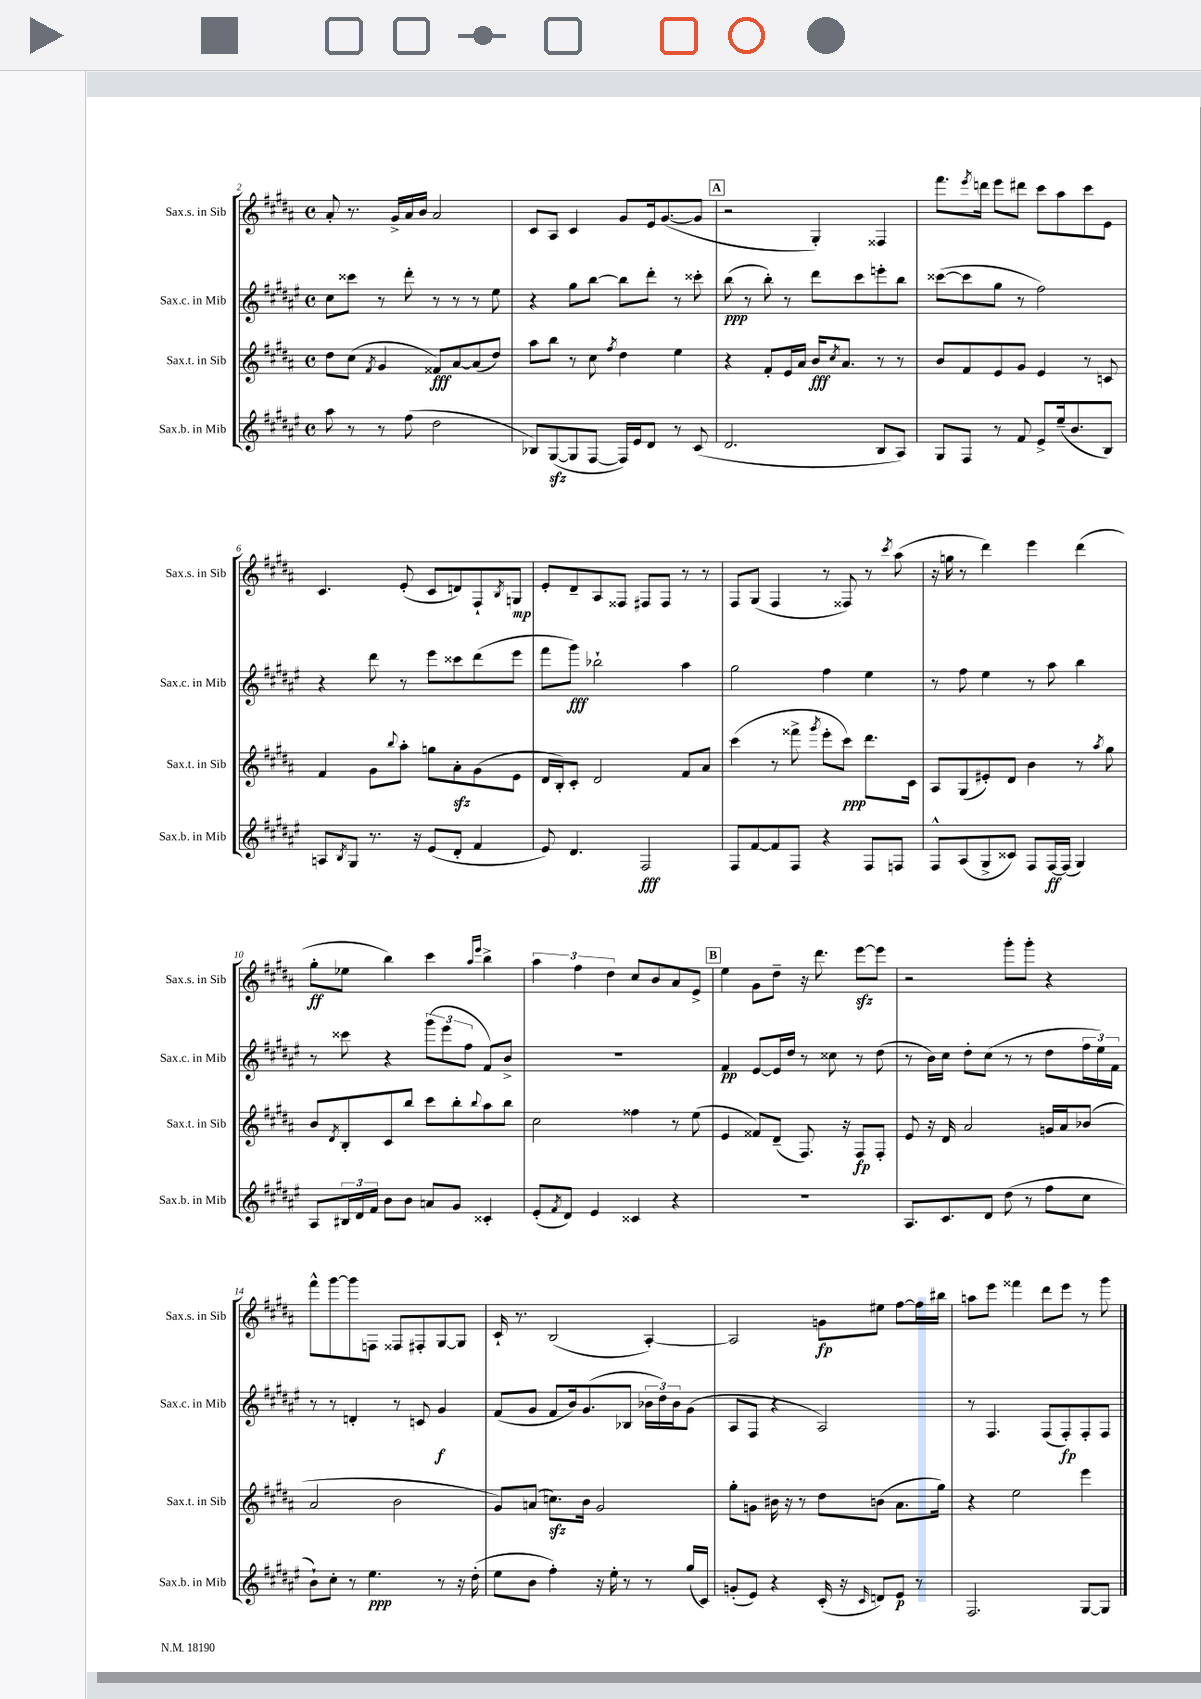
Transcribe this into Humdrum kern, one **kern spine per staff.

**kern	**dynam	**kern	**dynam	**kern	**dynam	**kern	**dynam
*part4	*part4	*part3	*part3	*part2	*part2	*part1	*part1
*staff4	*staff4	*staff3	*staff3	*staff2	*staff2	*staff1	*staff1
*I"Sax.b. in Mib	*	*I"Sax.t. in Sib	*	*I"Sax.c. in Mib	*	*I"Sax.s. in Sib	*
*I'Sax.b. in Mib	*	*I'Sax.t. in Sib	*	*I'Sax.c. in Mib	*	*I'Sax.s. in Sib	*
*clefG2	*	*clefG2	*	*clefG2	*	*clefG2	*
*k[f#c#g#d#a#e#]	*	*k[f#c#g#d#a#]	*	*k[f#c#g#d#a#e#]	*	*k[f#c#g#d#a#]	*
*M4/4	*	*M4/4	*	*M4/4	*	*M4/4	*
*met(c)	*	*met(c)	*	*met(c)	*	*met(c)	*
=2	=2	=2	=2	=2	=2	=2	=2
8aa#\	.	8dd#\L	.	8cc#\L	.	8a#'/	.
8r	.	(8cc#\J	.	8ccc##X\J	.	8.r	.
.	.	8qf#/	.	.	.	.	.
8r	.	4g#/	.	8r	.	.	.
.	.	.	.	.	.	16g#^/LL	.
(8ff#\	.	.	.	8ddd#'\	.	16a#/	.
.	.	.	.	.	.	16b/JJ	.
2dd#\	.	8f##X/L)	fff	8r	.	2a#/	.
.	.	[8a#/	.	8r	.	.	.
.	.	(8a#/]	.	8r	.	.	.
.	.	8dd#/J)	.	8ee#\	.	.	.
=3	=3	=3	=3	=3	=3	=3	=3
8B-X/L)	.	8aa#\L	.	4r	.	8c#/L	.
([8G#zz/	.	8bb\J	.	.	.	8A#/J	.
8G#/]	.	8r	.	8gg#\L	.	4c#/	.
[8F#/J	.	8cc#\	.	[8bb\J	.	.	.
.	.	8qff#/	.	.	.	.	.
16F#/LL])	.	4dd#\	.	8bb\L]	.	8g#/L	.
16e#/J	.	.	.	.	.	.	.
8d#/J	.	.	.	8ddd#'\J	.	16e/k	.
.	.	.	.	.	.	([8.g#/	.
8r	.	4ee\	.	8r	.	.	.
(8c#/	.	.	.	8ccc##X'\	.	8g#/J]	.
!!LO:REH:place=s1:t=A
=4	=4	=4	=4	=4	=4	=4	=4
2.d#/	.	4r	.	(8bb\	ppp	2r	.
.	.	.	.	8r	.	.	.
.	.	8f#'/L	.	8bb'\)	.	.	.
.	.	16e/L	.	8r	.	.	.
.	.	16a#/JJ	.	.	.	.	.
.	.	16b/KL	fff	8ddd#\L	.	4G#'/)	.
.	.	8qcc#/	.	.	.	.	.
.	.	8.a#/J	.	.	.	.	.
.	.	.	.	8ccc#\	.	.	.
8B/L	.	8r	.	8eeen'\	.	4F##X/	.
8A#/J)	.	8r	.	8bb\J	.	.	.
=5	=5	=5	=5	=5	=5	=5	=5
8G#/L	.	8b/L	.	([8ccc##X\L	.	8.fff#\L	.
8F#/J	.	8f#/	.	8ccc##\]	.	.	.
.	.	.	.	.	.	8qeee/	.
.	.	.	.	.	.	16dddn\Jk	.
8r	.	8e/	.	8gg#\J	.	8eee\L	.
8f#/	.	8g#/J	.	8r	.	8ddd#X\J	.
8e#^/L	.	4e/	.	2ff#\)	.	8ccc#\L	.
(16ee#~/k	.	.	.	.	.	8aa#\	.
8.b/	.	.	.	.	.	.	.
.	.	8r	.	.	.	8ccc#\	.
8B/J)	.	8cn/	.	.	.	8e\J	.
!!LO:LB:g=z
=6	=6	=6	=6	=6	=6	=6	=6
8An/L	.	4f#/	.	4r	.	4.c#/	.
8qB/	.	.	.	.	.	.	.
8G#/J	.	.	.	.	.	.	.
8.r	.	8g#\L	.	8ddd#\	.	.	.
.	.	8qqbb/	.	.	.	.	.
.	.	8aa#'\J	.	8r	.	(8e'/	.
16r	.	.	.	.	.	.	.
(8e#/L	.	8ggn\L	.	8eee#\L	.	8c#/L	.
8d#'/J	.	8a#zz'\	.	8ccc##X\	.	8dn/)	.
4f#/	.	(8g#\	.	(8ddd#\	.	8F#`/	.
.	.	.	.	.	.	8qB/	.
.	.	8e\J	.	8eee#\J	.	8Gn/J	mp
=7	=7	=7	=7	=7	=7	=7	=7
8e#/)	.	16d#/LL	.	8fff#\L	.	8e'/L	.
.	.	16B'/J)	.	.	.	.	.
4.d#/	.	8c#'/J	.	8ggg#\J)	fff	8d#~/	.
.	.	2d#/	.	2bb-X`\	.	8A#/	.
.	.	.	.	.	.	8F##X/J	.
2F#/	fff	.	.	.	.	8F#X/L	.
.	.	.	.	.	.	8F#/J	.
.	.	8f#/L	.	4aa#\	.	8r	.
.	.	8a#/J	.	.	.	8r	.
=8	=8	=8	=8	=8	=8	=8	=8
8F#/L	.	(4ccc#\	.	2gg#\	.	8F#/L	.
[8f#/	.	.	.	.	.	(8G#/J	.
8f#/]	.	8r	.	.	.	4F#/	.
8F#/J	.	8fff##X^\	.	.	.	.	.
.	.	8qggg#/	.	.	.	.	.
4r	.	8eee'\L	.	4ff#\	.	8r	.
.	.	8ccc#\J)	ppp	.	.	8F##X/)	.
8F#/L	.	8.ddd#\L	.	4ee#\	.	8r	.
.	.	.	.	.	.	8qccc#/	.
8Fn/J	.	.	.	.	.	(8aa#\	.
.	.	16c#\Jk	.	.	.	.	.
=9	=9	=9	=9	=9	=9	=9	=9
8F#^^/L	.	8A#/L	.	8r	.	16r	.
.	.	.	.	.	.	16ggn\	.
(8A#/	.	(8G#/	.	8ff#\	.	8r	.
8G#^/	.	8e#X'/)	.	4ee#\	.	4ddd#\)	.
8c##X/J)	.	8d#/J	.	.	.	.	.
8F#/L	.	4b\	.	8r	.	4eee\	.
[16F#/L	ff	.	.	8aa#\	.	.	.
(16F#/JJ]	.	.	.	.	.	.	.
4G#/)	.	8r	.	4bb\	.	(4ddd#\	.
.	.	8qaa#/	.	.	.	.	.
.	.	8gg#\	.	.	.	.	.
!!LO:LB:g=z
=10	=10	=10	=10	=10	=10	=10	=10
8A#/L	.	8b/L	.	8r	.	8gg#'\L	ff
.	.	8qd#/	.	.	.	.	.
24B#X/L	.	8B'/	.	8ccc##X\	.	8ee-X\J	.
24d#/	.	.	.	.	.	.	.
24f#/JJ	.	.	.	.	.	.	.
8b\L	.	8c#/	.	4r	.	4bb\)	.
8b\J	.	8bb/J	.	.	.	.	.
8an/L	.	8ccc#\L	.	(12ggg#\L	.	4ccc#\	.
.	.	.	.	12eee#\	.	.	.
8g#/J	.	8bb'\	.	.	.	.	.
.	.	.	.	12ff#\J	.	.	.
.	.	.	.	.	.	16qqaa#/LL	.
.	.	8qqbb/	.	.	.	16qqeee/JJ	.
4c##X'/	.	8aa#\	.	8f#/L)	.	4bb^\	.
.	.	8bb\J	.	8b^/J	.	.	.
=11	=11	=11	=11	=11	=11	=11	=11
(8e#'/L	.	2cc#\	.	1r	.	6aa#\	.
8qf#/	.	.	.	.	.	.	.
8d#/J)	.	.	.	.	.	.	.
.	.	.	.	.	.	6ff#\	.
4e#/	.	.	.	.	.	.	.
.	.	.	.	.	.	6dd#\	.
4c##X/	.	4ff##X\	.	.	.	8cc#/L	.
.	.	.	.	.	.	8b/	.
4r	.	8r	.	.	.	8a#/	.
.	.	(8ee\	.	.	.	8e^/J	.
!!LO:REH:place=s1:t=B
=12	=12	=12	=12	=12	=12	=12	=12
1r	.	4e/	.	4f#/	pp	4ee\	.
.	.	8f##X/L)	.	[8e#/L	.	8g#\L	.
.	.	(8d#~/J	.	16e#/L]	.	8dd#~\J	.
.	.	.	.	16dd#/JJ	.	.	.
.	.	8.F#/)	.	8r	.	16r	.
.	.	.	.	.	.	8.ddd#\	.
.	.	.	.	8cc##X\	.	.	.
.	.	16r	.	.	.	.	.
.	.	8F#/L	fp	8r	.	[8eeezz\L	.
.	.	8F#'/J	.	(8dd#\	.	8eee\J]	.
=13	=13	=13	=13	=13	=13	=13	=13
8.A#/L	.	8e/	.	8r	.	2r	.
.	.	16r	.	16b\LL)	.	.	.
8.c#/	.	16d#/	.	16cc#\JJ	.	.	.
.	.	2a#/	.	8dd#'\L	.	.	.
8d#/J	.	.	.	(8cc#\J	.	.	.
(8dd#\	.	.	.	8r	.	8ggg#'\L	.
8r	.	.	.	8r	.	8ggg#'\J	.
8ff#\L	.	16gn/LL	.	8dd#\L	.	4r	.
.	.	16a#/J	.	.	.	.	.
8cc#\J	.	(8b-X/J	.	24ff#\L	.	.	.
.	.	.	.	24ee#\)	.	.	.
.	.	.	.	24f#\JJ	.	.	.
!!LO:LB:g=z
=14	=14	=14	=14	=14	=14	=14	=14
8b`\L)	.	2a#/	.	8r	.	8fff#^^\L	.
8cc#'\J	.	.	.	8r	.	[8ggg#\	.
8r	.	.	.	4dn'/	.	8ggg#\]	.
4.ee#\	ppp	.	.	.	.	8Fn\J	.
.	.	2b\	.	8r	.	8F##X/L	.
.	.	.	.	8cn/	.	8F#X'/	.
8r	.	.	.	4g#/	f	[8G#/	.
16r	.	.	.	.	.	8G#/J]	.
(16dd#'\	.	.	.	.	.	.	.
=15	=15	=15	=15	=15	=15	=15	=15
8ee#\L	.	8g#/L)	.	(8f#/L	.	16c#`/	.
.	.	.	.	.	.	8.r	.
8b\J	.	(8an/J	.	8g#/J	.	.	.
4ff#'\)	.	8.ccnzz\L)	.	8f#/L	.	(2B/	.
.	.	.	.	16b/k)	.	.	.
.	.	16b\Jk	.	(8.g#/	.	.	.
16r	.	2g#/	.	.	.	.	.
16ee#'\	.	.	.	.	.	.	.
8r	.	.	.	8B-X/J	.	.	.
8r	.	.	.	24b-X\LL	.	[4A#'/)	.
.	.	.	.	24dd#\)	.	.	.
.	.	.	.	24b-\J	.	.	.
(16gg#/LL	.	.	.	(8g#\J	.	.	.
16c#/JJ)	.	.	.	.	.	.	.
=16	=16	=16	=16	=16	=16	=16	=16
(8gn'/L	.	8gg#'\L	.	8A#/L	.	2A#/]	.
8e#/J)	.	8gn\J	.	8F#/J	.	.	.
4r	.	16b#X\	.	4r	.	.	.
.	.	16r	.	.	.	.	.
.	.	8r	.	.	.	.	.
(16c#'/	.	8dd#\L	.	2A#/)	.	8gn\L	fp
16r	.	.	.	.	.	.	.
16qqc#/	.	.	.	.	.	.	.
8dn/L)	.	(8bn\J	.	.	.	8ee#X\J	.
8e#/J	p	8.a#\L	.	.	.	[8ff#\L	.
8r	.	.	.	.	.	16ff#\L]	.
.	.	16gg#\Jk)	.	.	.	16bb#X\JJ	.
=17	=17	=17	=17	=17	=17	=17	=17
2.F#/	.	4r	.	8r	.	8aan\L	.
.	.	.	.	4.F#/	.	8eee\J	.
.	.	2ee\	.	.	.	4fff##X\	.
.	.	.	.	(8F#/L	.	8ddd#\L	.
.	.	.	.	8F#'/)	fp	8eee\J	.
[8G#/L	.	4eee\	.	8F#'/	.	8r	.
8G#/J]	.	.	.	8F#/J	.	8ggg#\	.
==	==	==	==	==	==	==	==
*-	*-	*-	*-	*-	*-	*-	*-
